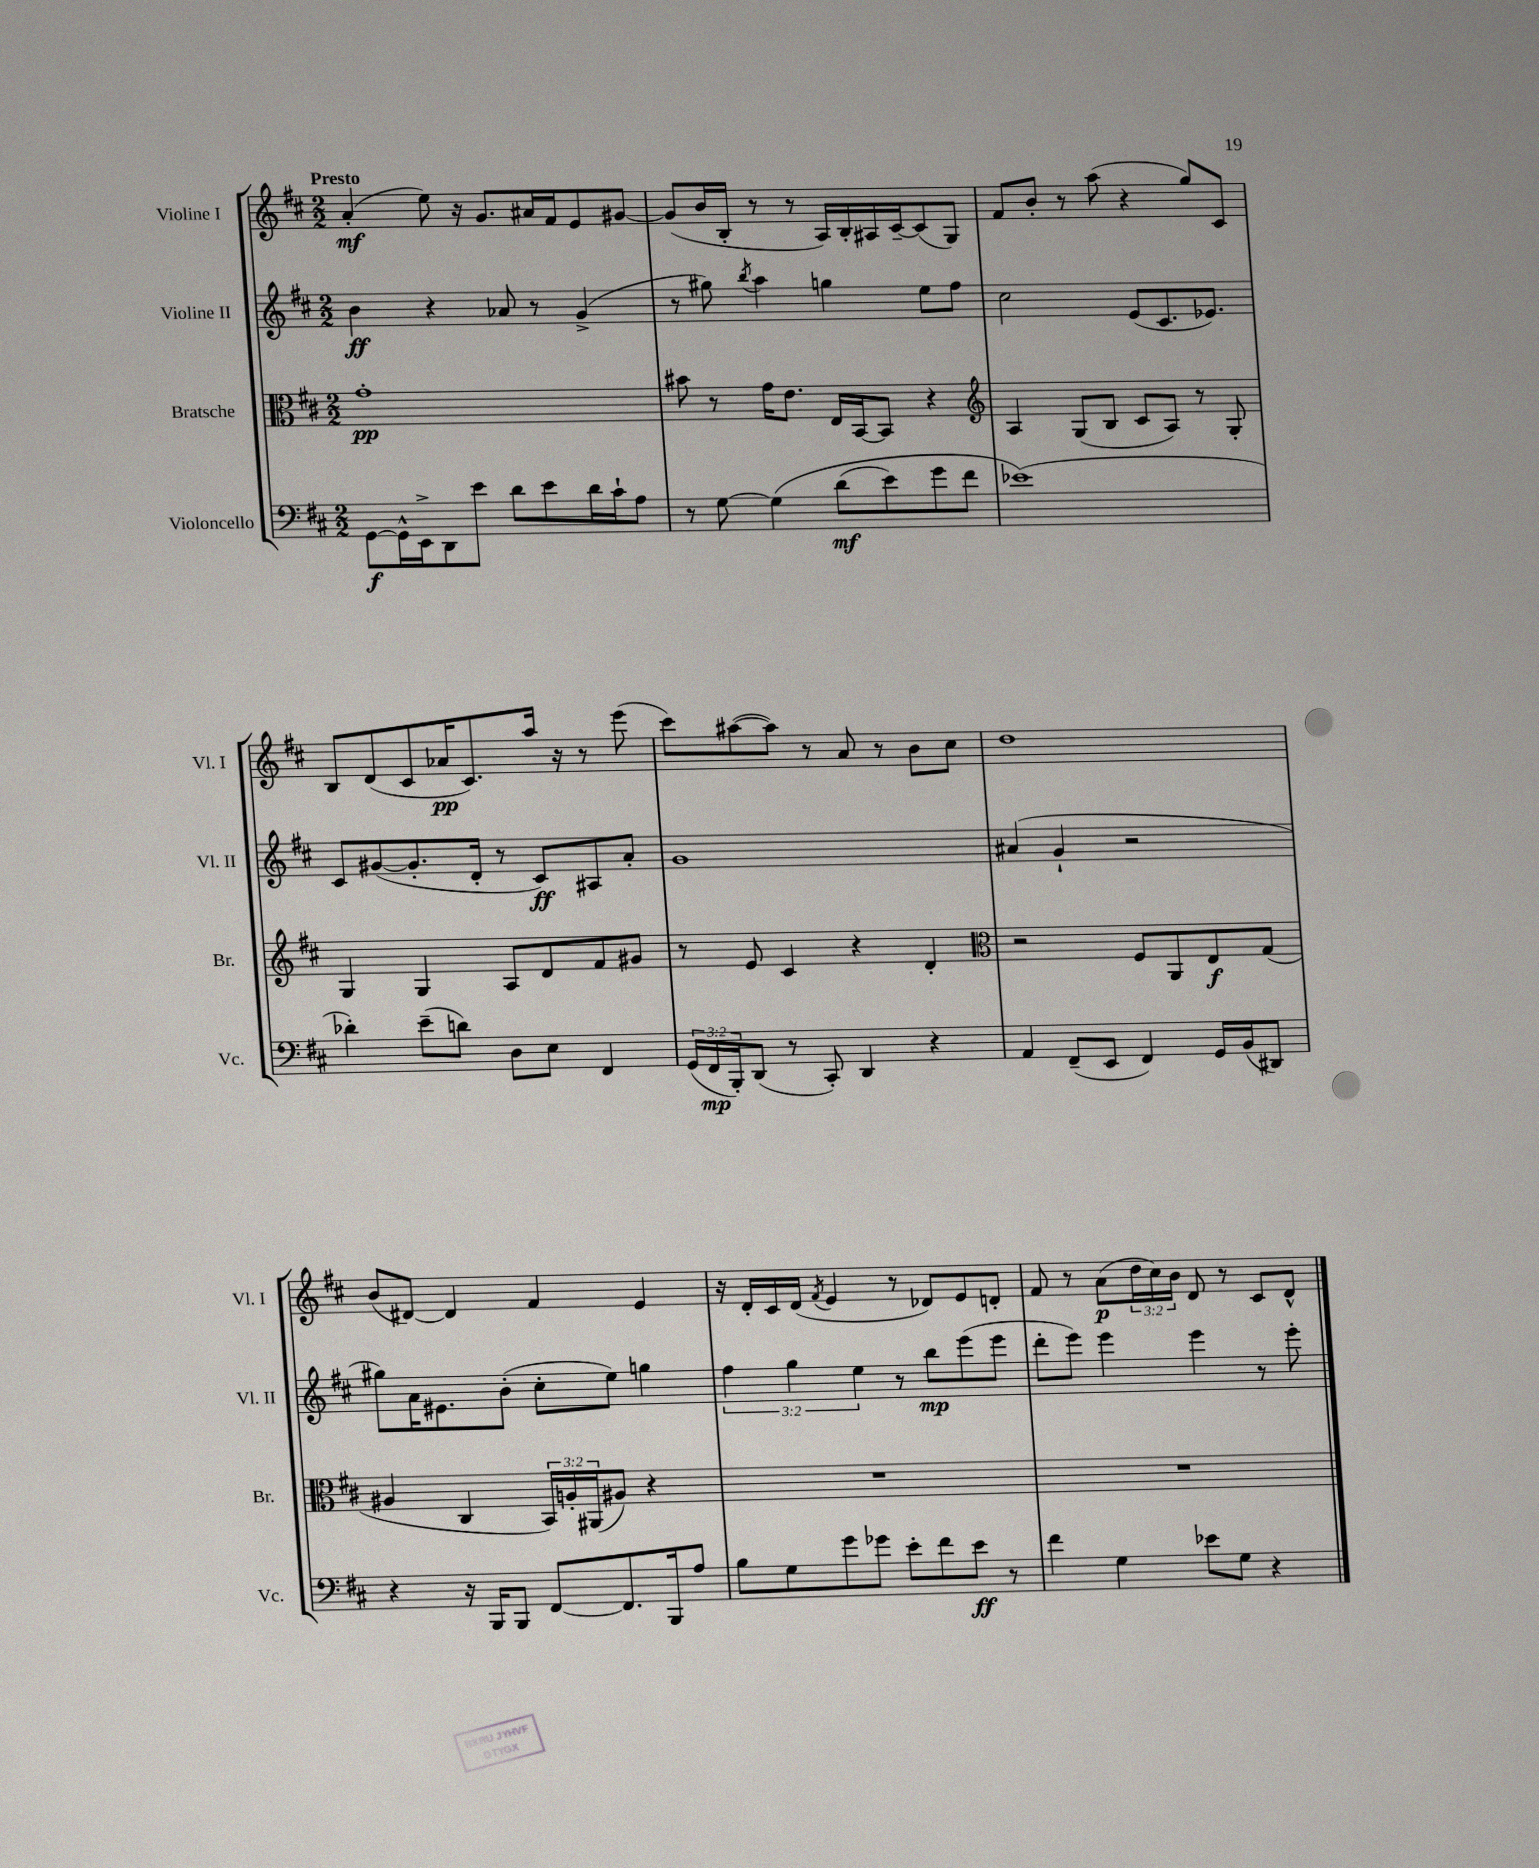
<<
\new StaffGroup <<
\new Staff = "s0" \with { instrumentName = "Violine I" shortInstrumentName = "Vl. I" } {
    \clef treble \key d \major \numericTimeSignature \time 2/2 \override Staff.TupletNumber.text = #tuplet-number::calc-fraction-text \tempo "Presto"
    a'4-.\mf( e''8) r16 g'8. ais'16 fis'16 e'8 gis'8~ |
    gis'8( b'16 b16-. r8 r8 a16) b16-. ais16 cis'16~-- cis'8( g8) |
    fis'8 b'8-. r8 a''8( r4 g''8) cis'8 |
    b8 d'8( cis'8 aes'16\pp cis'8.) a''16 r16 r8 e'''8( |
    cis'''8) ais''8~( ais''8) r8 a'8 r8 b'8 cis''8 |
    d''1 |
    b'8( dis'8~) dis'4 fis'4 e'4 |
    r16 d'16-. cis'16 d'16( \acciaccatura { fis'8 } e'4 r8 des'8) e'8 d'8-. |
    fis'8 r8 a'8\p( \tuplet 3/2 { d''16 cis''16) b'16 } d'8 r8 cis'8 d'8-^ \bar "|." |
}
\new Staff = "s1" \with { instrumentName = "Violine II" shortInstrumentName = "Vl. II" } {
    \clef treble \key d \major \numericTimeSignature \time 2/2 \override Staff.TupletNumber.text = #tuplet-number::calc-fraction-text
    b'4\ff r4 aes'8 r8 g'4->( |
    r8 gis''8) \acciaccatura { b''8 } a''4 g''4 e''8 fis''8 |
    cis''2 e'8( cis'8. ees'8.) |
    cis'8 gis'8~( gis'8.-. d'16-. r8 cis'8\ff) ais8 a'8-. |
    g'1 |
    ais'4( g'4-! r2 |
    gis''8) a'16 eis'8. b'8-.( cis''8-. e''8) g''4 |
    \tuplet 3/2 { fis''4 g''4 e''4 } r8 b''8\mp e'''8( e'''8 |
    d'''8-. e'''8) e'''4 e'''4 r8 e'''8-. \bar "|." |
}
\new Staff = "s2" \with { instrumentName = "Bratsche" shortInstrumentName = "Br." } {
    \clef alto \key d \major \numericTimeSignature \time 2/2 \override Staff.TupletNumber.text = #tuplet-number::calc-fraction-text
    g'1-.\pp |
    bis'8 r8 g'16 e'8. e16 b,16~ b,8 r4 |
    \clef treble a4 g8( b8 cis'8 a8) r8 g8-. |
    g4 g4 a8 d'8 fis'8 gis'8 |
    r8 e'8 cis'4 r4 d'4-. |
    \clef alto r2 fis8 a,8 e8\f g8( |
    ais4 cis4 \tuplet 3/2 { b,16) a16-. ais,16( } ais8) r4 |
    R1 |
    R1 \bar "|." |
}
\new Staff = "s3" \with { instrumentName = "Violoncello" shortInstrumentName = "Vc." } {
    \clef bass \key d \major \numericTimeSignature \time 2/2 \override Staff.TupletNumber.text = #tuplet-number::calc-fraction-text
    g,8~\f g,16-^ e,16-> d,8 e'8 d'8 e'8 d'16 cis'16-! a8 |
    r8 g8~ g4\( d'8\mf( e'8) g'8 fis'8 |
    ees'1(\) |
    des'4-.) e'8--( d'8) d8 e8 fis,4 |
    \tuplet 3/2 { g,16( fis,16\mp b,,16-.) } d,8( r8 cis,8-.) d,4 r4 |
    a,4 fis,8--( e,8 fis,4) g,16 b,16( dis,8) |
    r4 r16 b,,16 b,,8 fis,8~ fis,8. b,,16 a8 |
    b8 g8 g'8 ges'8 e'8-. fis'8 e'8\ff r8 |
    fis'4 g4 ees'8 g8 r4 \bar "|." |
}
>>
>>
\layout { \context { \Score \remove "Bar_number_engraver" } }
